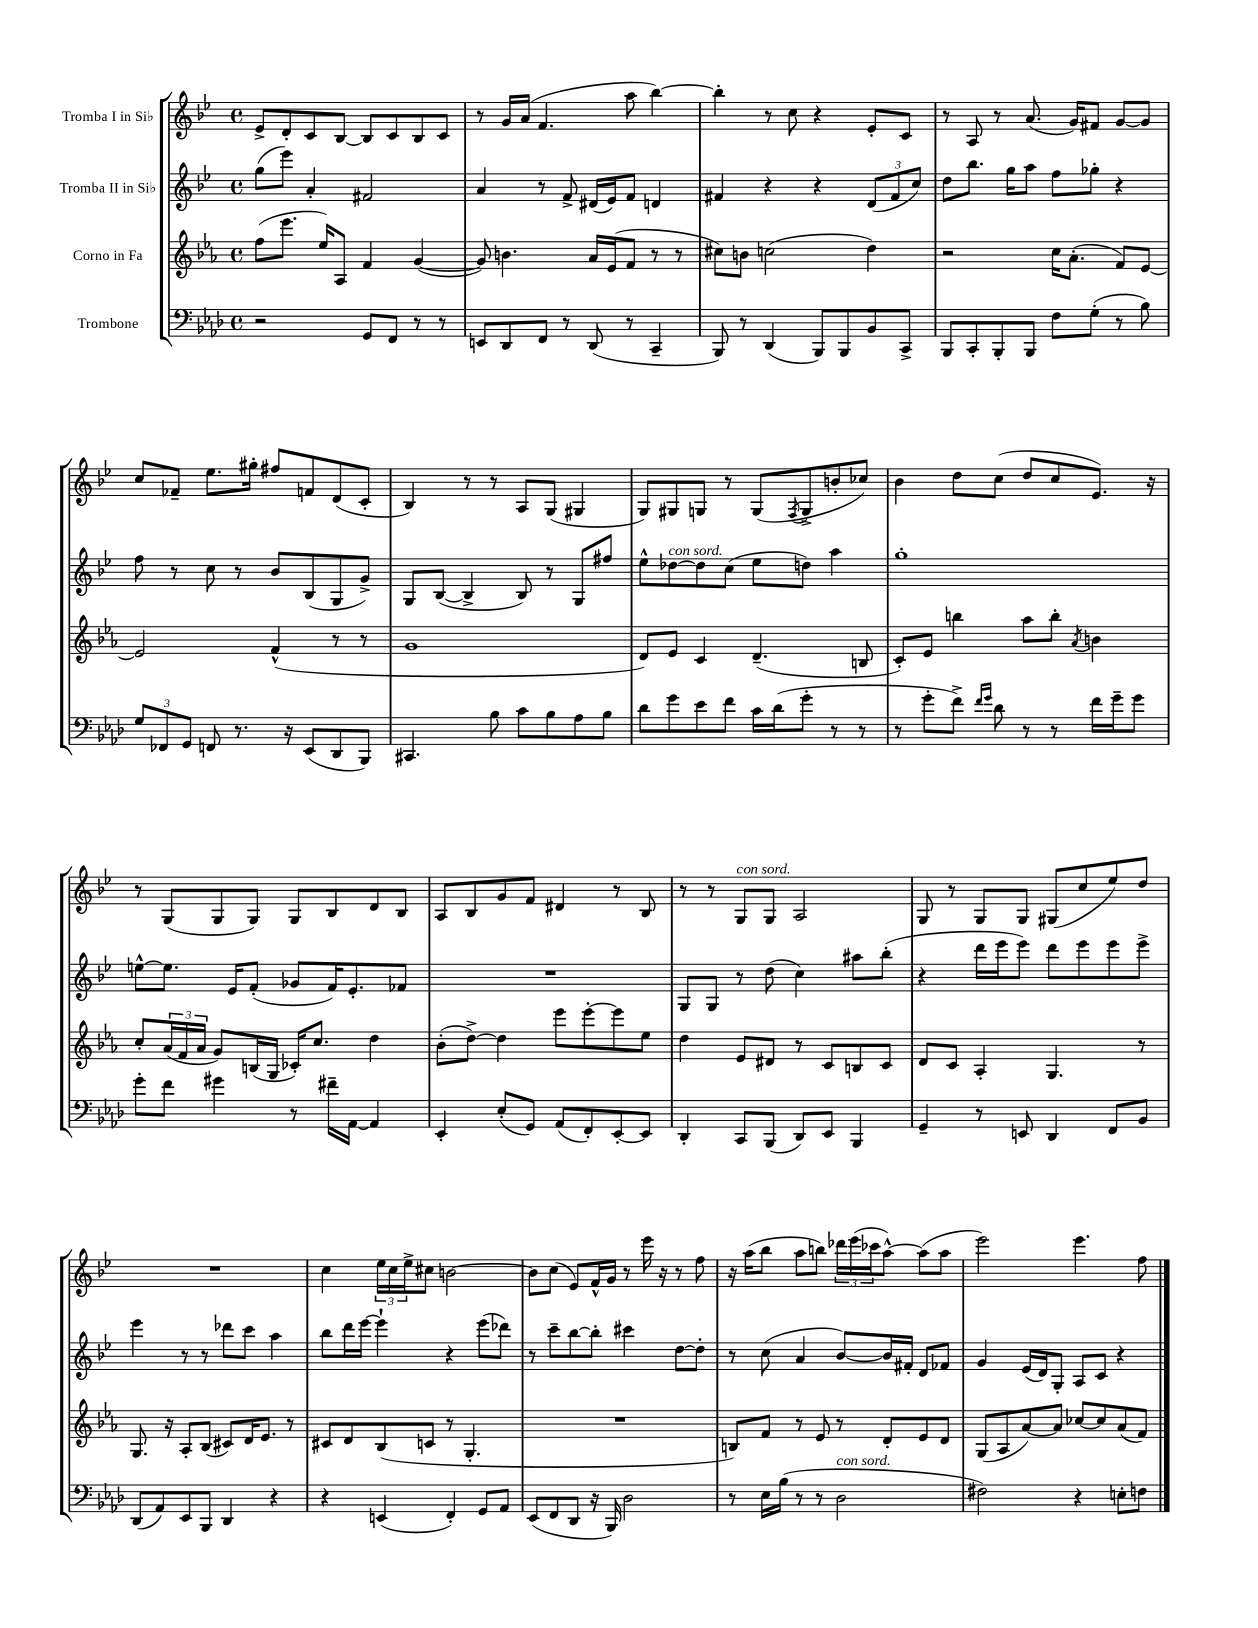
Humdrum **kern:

**kern	**kern	**kern	**kern
*staff4	*staff3	*staff2	*staff1
*clefF4	*clefG2	*clefG2	*clefG2
*k[b-e-a-d-]	*k[b-e-a-]	*k[b-e-]	*k[b-e-]
*M4/4	*M4/4	*M4/4	*M4/4
*met(c)	*met(c)	*met(c)	*met(c)
2r	(8ff	(8gg	8e-^
.	8.eee-	8eee-)	8d'
.	.	4a'	8c
.	16ee-)	.	.
.	8A-	.	[8B-
8GG	4f	2f#	8B-]
8FF	.	.	8c
8r	([4g	.	8B-
8r	.	.	8c
=	=	=	=
8EE	8g])	4a	8r
8DD-	4.b	.	16g
.	.	.	(16a
8FF	.	8r	4.f
8r	.	8f^	.
(8DD-	16a-	(16d#	.
.	(16e-	16e-)	.
8r	8f	8f	8aa
4CC~	8r	4d	[4bb-)
.	8r	.	.
=	=	=	=
8BBB-)	8cc#)	4f#	4bb-']
8r	8b	.	.
(4DD-	(2cc	4r	8r
.	.	.	8cc
8BBB-)	.	4r	4r
8BBB-	.	.	.
8BB-	4dd)	(12d	8e-'
.	.	12f#	.
8CC^	.	.	8c
.	.	12cc)	.
=	=	=	=
8BBB-	2r	8dd	8r
8CC'	.	8.bb-	8A
8BBB-'	.	.	8r
.	.	16gg	.
8BBB-	.	8aa	(8.a
8F	16cc	8ff	.
.	(8.a-'	.	16g)
(8G'	.	8gg-'	8f#
8r	8f)	4r	[8g
8B-)	[8e-	.	8g]
=	=	=	=
12G	2e-]	8ff	8cc
12FF-	.	.	.
.	.	8r	8f-~
12GG	.	.	.
8FF	.	8cc	8.ee-
8.r	.	8r	.
.	.	.	16gg#'
.	(4f^^	8b-	8ff#
16r	.	.	.
(8EE-	.	(8B-	8f
8DD-	8r	8G	(8d
8BBB-)	8r	8g^)	8c'
=	=	=	=
4.CC#	1g	8G	4B-)
.	.	([8B-	.
.	.	4B-^]	8r
8B-	.	.	8r
8c	.	8B-)	8A
8B-	.	8r	(8G
8A-	.	8G	4G#
8B-	.	8ff#	.
=	=	=	=
8d-	8d)	8ee-^^	8G)
8g	8e-	[8dd-	8G#
8e-	4c	8dd-]	8G
8f	.	(8cc	8r
16c	(4.d~	8ee-	(8G
(16d-	.	.	.
.	.	.	8qF
8g'	.	8dd)	8G^
8r	.	4aa	8b'
8r	8B	.	8cc-)
=	=	=	=
8r	8c')	1gg'	4b-
8g'	8e-	.	.
8f^)	4bb	.	8dd
16qqf	.	.	.
16qqg	.	.	.
8d-	.	.	(8cc
8r	8aa-	.	8dd
8r	8bb'	.	8cc
.	8qa-	.	.
16f	4b	.	8.e-)
16g~	.	.	.
8g	.	.	.
.	.	.	16r
=	=	=	=
8g'	8cc'	[8ee^^	8r
8f	(24a-	8.ee]	(8G
.	24f	.	.
.	24a-	.	.
4g#	8g)	.	8G
.	.	16e-	.
.	(16B	(8f'	8G)
.	16G	.	.
8r	16c-')	8g-	8G
.	8.cc	.	.
16f#~	.	16f)	8B-
[16AA-	.	8.e-'	.
4AA-]	4dd	.	8d
.	.	8f-	8B-
=	=	=	=
4EE-'	(8b-'	1r	8A
.	[8dd^)	.	8B-
(8E-'	4dd]	.	8g
8GG)	.	.	8f
(8AA-	8eee-	.	4d#
8FF')	[8eee-'	.	.
[8EE-'	8eee-]	.	8r
8EE-]	8ee-	.	8B-
=	=	=	=
4DD-'	4dd	8G	8r
.	.	8G	8r
8CC	8e-	8r	8G
(8BBB-	8d#	(8dd	8G
8DD-)	8r	4cc)	2A
8EE-	8c	.	.
4BBB-	8B	8aa#	.
.	8c	(8bb-'	.
=	=	=	=
4GG~	8d	4r	8G
.	8c	.	8r
8r	4A-'	16ddd	8G
.	.	16eee-	.
8EE	.	8eee-)	8G
4DD-	4.G	8ddd	(8G#
.	.	8eee-	8cc
8FF	.	8eee-	8ee-)
8BB-	8r	8eee-^	8dd
=	=	=	=
(8DD-	8.G	4eee-	1r
8AA-)	.	.	.
.	16r	.	.
8EE-	8A-'	8r	.
8BBB-	(8B-	8r	.
4DD-	8c#)	8ddd-	.
.	16d	8ccc	.
.	8.e-	.	.
4r	.	4aa	.
.	8r	.	.
=	=	=	=
4r	8c#	8bb-	4cc
.	8d	16ddd	.
.	.	[16eee-	.
(4EE	(8B-	4eee-`]	24ee-
.	.	.	24cc
.	.	.	24ee-^
.	8c	.	8cc#
4FF')	8r	4r	[2b
.	4.G'	.	.
8GG	.	(8eee-	.
8AA-	.	8ddd-)	.
=	=	=	=
(8EE-	1r	8r	8b]
8FF	.	8ccc~	(8cc
8DD-	.	[8bb-	8e-)
16r	.	8bb-']	16f^^
16BBB-)	.	.	16g
2D-	.	4ccc#	8r
.	.	.	16eee-
.	.	.	16r
.	.	[8dd	8r
.	.	8dd']	8ff
=	=	=	=
8r	8B)	8r	16r
.	.	.	(16aa
16E-	8f	(8cc	8bb-
(16B-	.	.	.
8r	8r	4a	8aa
8r	8e-	.	8bb)
2D-	8r	[8b-)	24ddd-
.	.	.	(24eee-
.	.	.	24ccc-
.	8d'	16b-]	[8aa^^)
.	.	16f#'	.
.	8e-	8d	(8aa]
.	8d	8f-	8aa
=	=	=	=
2F#)	(8G	4g	2eee-)
.	8A-	.	.
.	[8a-)	(16e-	.
.	.	16d)	.
.	8a-]	8G'	.
4r	[8cc-	8A	4.eee-
.	8cc-]	8c	.
8E'	(8a-	4r	.
8F	8f)	.	8ff
==	==	==	==
*-	*-	*-	*-
